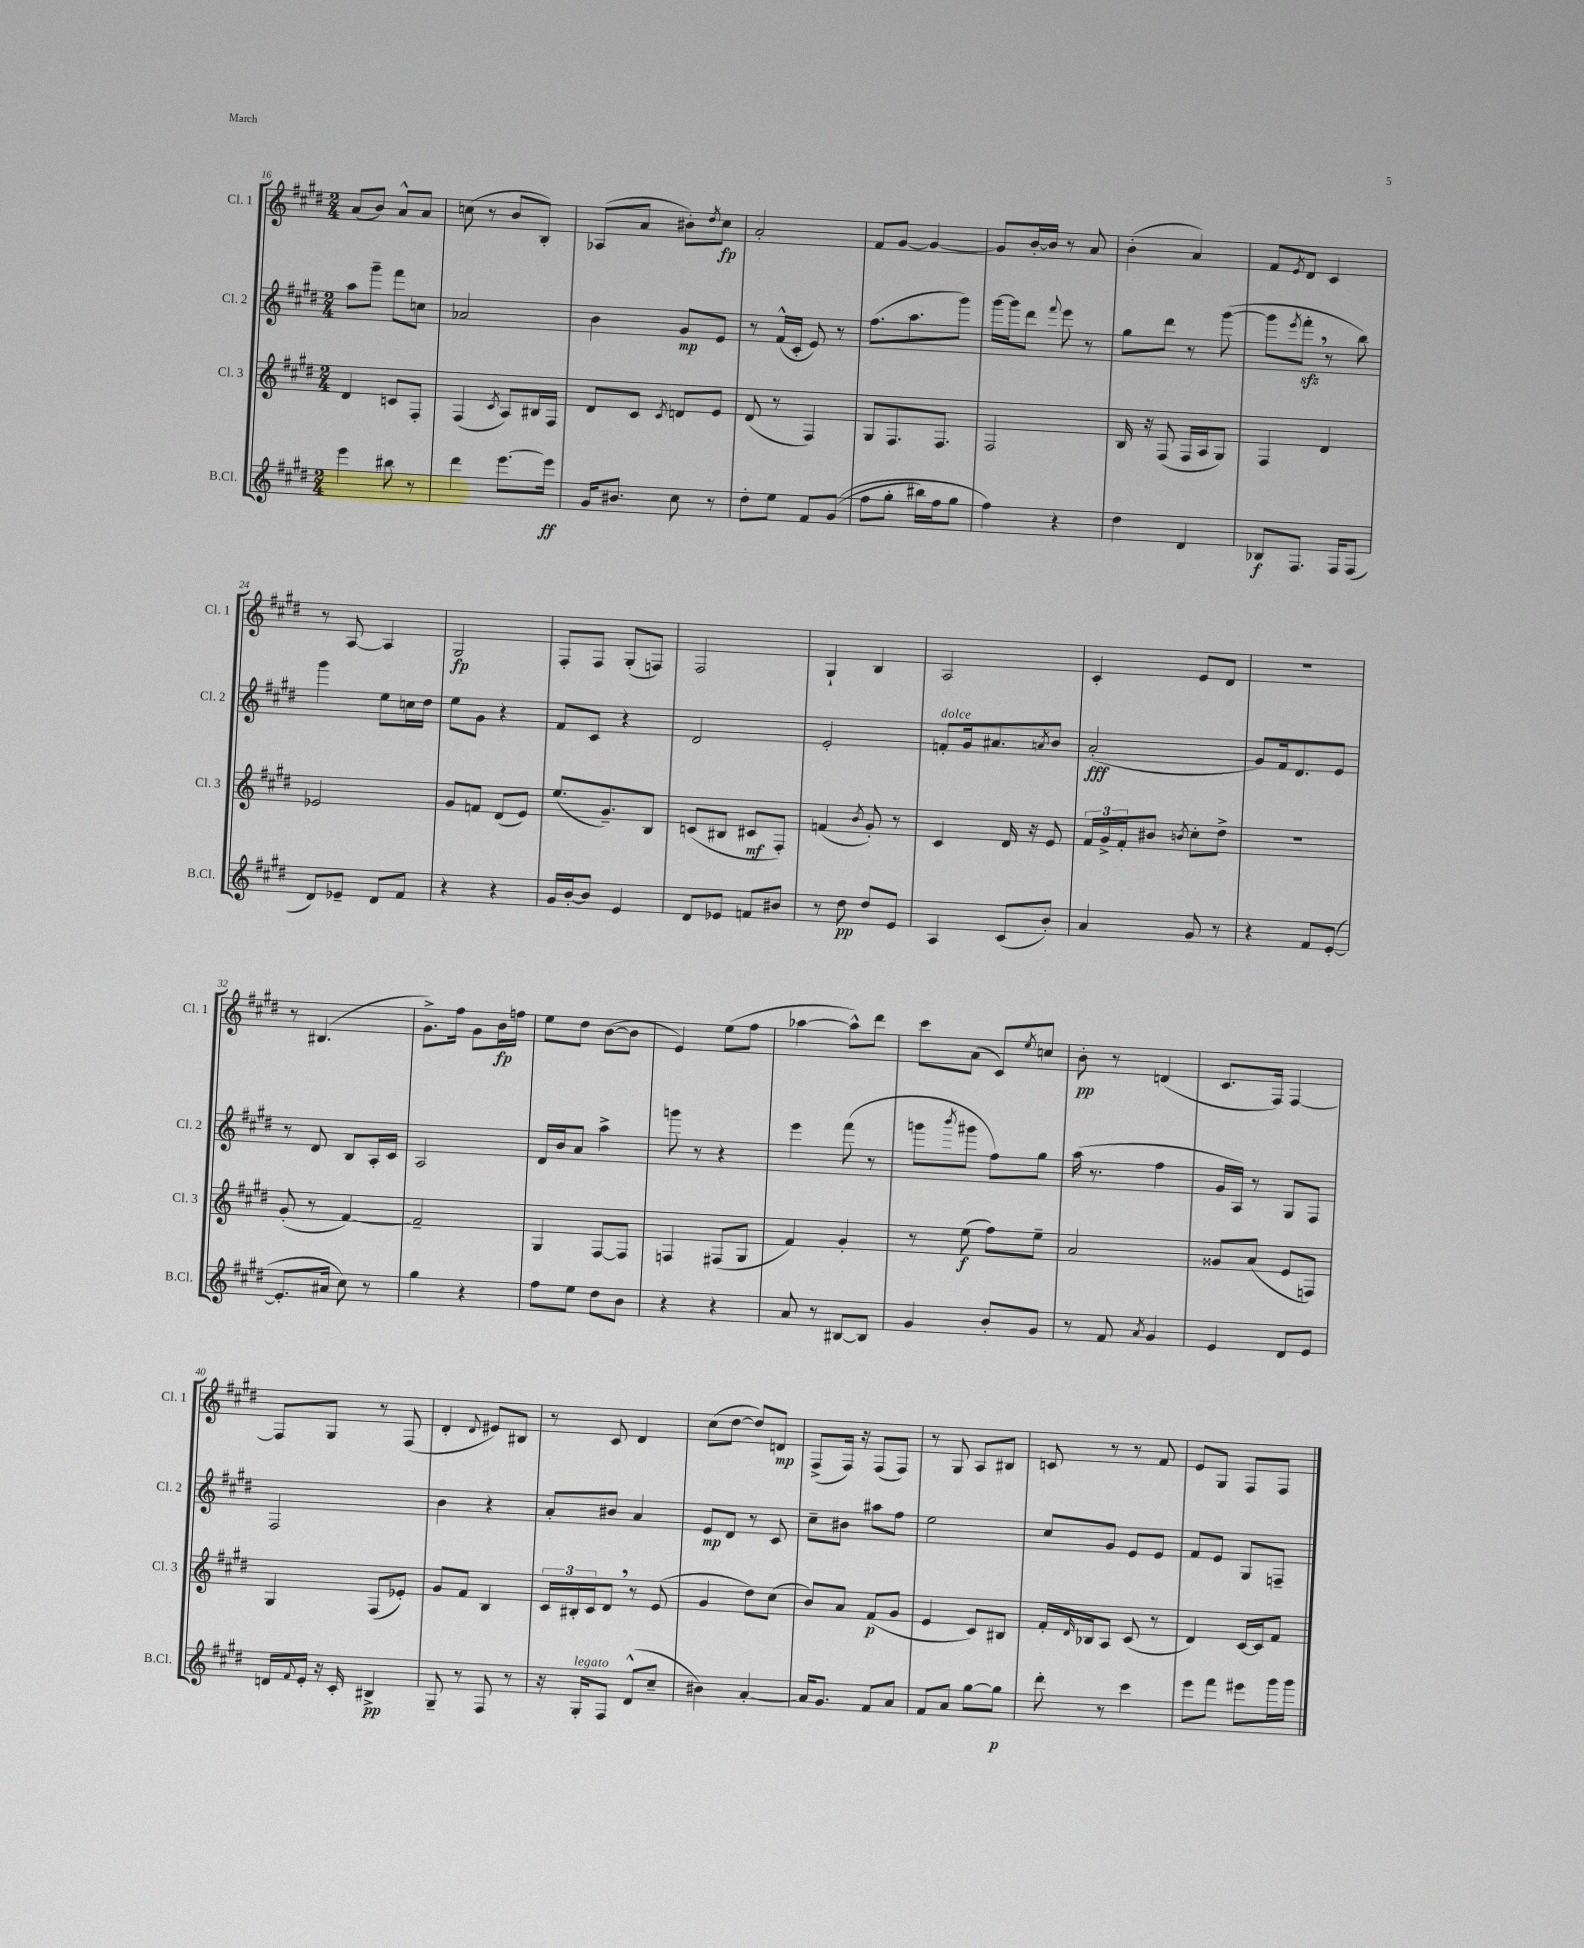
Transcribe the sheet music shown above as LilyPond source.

<<
\new StaffGroup <<
\new Staff = "s0" \with { instrumentName = "Cl. 1" shortInstrumentName = "Cl. 1" } {
    \clef treble \key e \major \numericTimeSignature \time 2/4
    a'8( b'8) a'8-^ a'8 |
    c''8( r8 b'8 b8-.) |
    aes8( a'8 bis'8-.) \acciaccatura { dis''8 } cis''8\fp |
    a'2-. |
    fis'8 gis'8~ gis'4~ |
    gis'8 b'16~-. b'16 r8 a'8 |
    b'4-.( a'4) |
    fis'8 \acciaccatura { e'8 } dis'8 cis'4 |
    r8 a8~ a4 |
    gis2\fp |
    fis8-. fis8 gis8-.( f8) |
    fis2 |
    gis4-! b4 |
    a2 |
    cis'4-. e'8 dis'8 |
    R2 |
    r8 bis4.( |
    gis'8.->) fis''16 gis'8 b'16\fp f''16 |
    e''8 dis''8 b'8~( b'8 |
    e'4) e''8( fis''8 |
    aes''4~ aes''8-^) dis'''8 |
    cis'''8 a'8( cis'8) \acciaccatura { e''8 } c''8 |
    b'8-.\pp r8 d'4( |
    cis'8. fis16) fis4~ |
    fis8 gis8 r8 fis8( |
    dis'4-. \appoggiatura { dis'8 } eis'8) bis8 |
    r8 cis'8 dis'4 |
    cis''8( dis''8~ dis''8) d'8\mp |
    fis8->( fis16) r16 fis8( fis8) |
    r8 gis8 a8 bis8 |
    c'8 r8 r8 fis'8 |
    e'8 gis8 fis8 fis8 \bar "|." |
}
\new Staff = "s1" \with { instrumentName = "Cl. 2" shortInstrumentName = "Cl. 2" } {
    \clef treble \key e \major \numericTimeSignature \time 2/4
    a''8 gis'''8-- fis'''8 c''8 |
    aes'2 |
    b'4 gis'8\mp e'8 |
    r8 fis'16-^( cis'16-. e'8) r8 |
    fis''8.( a''8. gis'''8) |
    gis'''16~ gis'''16 dis'''8 \appoggiatura { fis'''8 } e'''8 r8 |
    gis''8 dis'''8 r8 gis'''8~( |
    gis'''8 \acciaccatura { e'''8 } fis'''8-.\sfz \breathe r8 b''8) |
    gis'''4 e''8 c''16 dis''16 |
    e''8 gis'8 r4 |
    fis'8 cis'8 r4 |
    dis'2 |
    e'2-. |
    f'8-.^\markup { \italic "dolce" } gis'16 ais'8. \acciaccatura { a'8 } b'8 |
    a'2-.\fff( |
    gis'8) fis'16 dis'8. e'8 |
    r8 dis'8 b8 a16-. cis'16 |
    a2 |
    dis'16 b'16 a'8 a''4-> |
    g'''8 r8 r4 |
    e'''4 fis'''8( r8 |
    g'''8 \acciaccatura { b'''8 } gis'''8 fis''8) gis''8 |
    a''16( r8. fis''4 |
    gis'16 a16) r8 gis8 fis8 |
    fis2 |
    b'4 r4 |
    a'8-. bis'8 a'4 |
    e'8\mp dis'8 r8 cis'8 |
    cis''8-- bis'8 ais''8 fis''8 |
    e''2 |
    cis''8 gis'8 e'8 e'8 |
    fis'8 e'8 gis8 f8-- \bar "|." |
}
\new Staff = "s2" \with { instrumentName = "Cl. 3" shortInstrumentName = "Cl. 3" } {
    \clef treble \key e \major \numericTimeSignature \time 2/4
    dis'4 c'8 fis8-. |
    fis4( \acciaccatura { cis'8 } a8) bis16 fis16 |
    dis'8 cis'8 \acciaccatura { cis'8 } d'8 e'8 |
    dis'8( r8 fis4) |
    gis8 fis8. fis8. |
    fis2 |
    b16 r16 fis8( fis16 a16 gis8) |
    fis4 dis'4 |
    ees'2 |
    gis'8 f'8 dis'8( e'8) |
    e''8.( gis'8.--) b8 |
    c'8( bis8 cis'8\mf fis8-.) |
    f'4( \acciaccatura { b'8 } gis'8-.) r8 |
    cis'4 dis'16 r16 e'8 |
    \tuplet 3/2 { fis'16 gis'16-> fis'16-. } bis'8 \acciaccatura { b'8 } cis''8-. dis''8-> |
    R2 |
    gis'8-.( r8 fis'4~) |
    fis'2-- |
    gis4 fis8~ fis8 |
    f4 fis8( gis8 |
    fis'4) gis'4-. |
    r8 e''8\f( fis''8) e''8-- |
    a'2 |
    gisis'8 a'8( e'8 f8) |
    gis4 fis8( ees'8-.) |
    gis'8 fis'8 b4 |
    \tuplet 3/2 { cis'16 bis16-. cis'16 } dis'8 \breathe r8 e'8( |
    gis'4 dis''8) cis''8( |
    b'8) a'8 fis'8\p( gis'8 |
    e'4 cis'8) bis8 |
    fis'16-. \grace { dis'16 } bes16 a8 cis'8( r8 |
    dis'4) cis'16~ cis'16 fis'8 \bar "|." |
}
\new Staff = "s3" \with { instrumentName = "B.Cl." shortInstrumentName = "B.Cl." } {
    \clef treble \key e \major \numericTimeSignature \time 2/4
    e'''4 bis''8 r8 |
    dis'''4 e'''8.~ e'''16\ff |
    gis'16 bis'8. cis''8 r8 |
    dis''8-. e''8 fis'8 gis'8(\( |
    fis''8 gis''8-. bis''16) fis''16 gis''8 |
    fis''4\) r4 |
    dis''4 dis'4 |
    bes8\f fis8. fis16 fis8( |
    dis'8) ees'8-- dis'8 fis'8 |
    r4 r4 |
    gis'16 b'16~-. b'8 e'4 |
    dis'8 ees'8 f'8 bis'8 |
    r8 dis''8\pp dis''8 e'8 |
    a4 cis'8( b'8-.) |
    a'4 gis'8 r8 |
    r4 fis'8 e'8~-.( |
    e'8.-. ais'16 cis''8) r8 |
    gis''4 r4 |
    fis''8 e''8 dis''8 b'8 |
    r4 r4 |
    a'8 r8 bis8~ bis8 |
    gis'4 b'8-. gis'8 |
    r8 fis'8 \acciaccatura { a'8 } gis'4 |
    e'4 dis'8 e'8 |
    d'16 \appoggiatura { fis'8 } e'16-. r16 cis'16-. bis4->\pp |
    gis8-- r8 fis8 r8 |
    r16 gis16-.^\markup { \italic "legato" } fis8 dis'8-^( cis''8-- |
    bis'4) a'4~-. |
    a'16 gis'8. fis'8 a'8 |
    fis'8 a'8 gis''8~ gis''8\p |
    dis'''8-. r8 cis'''4 |
    e'''8 fis'''8 eis'''8 gis'''16 gis'''16 \bar "|." |
}
>>
>>
\layout { \context { \Score currentBarNumber = #16 } }
